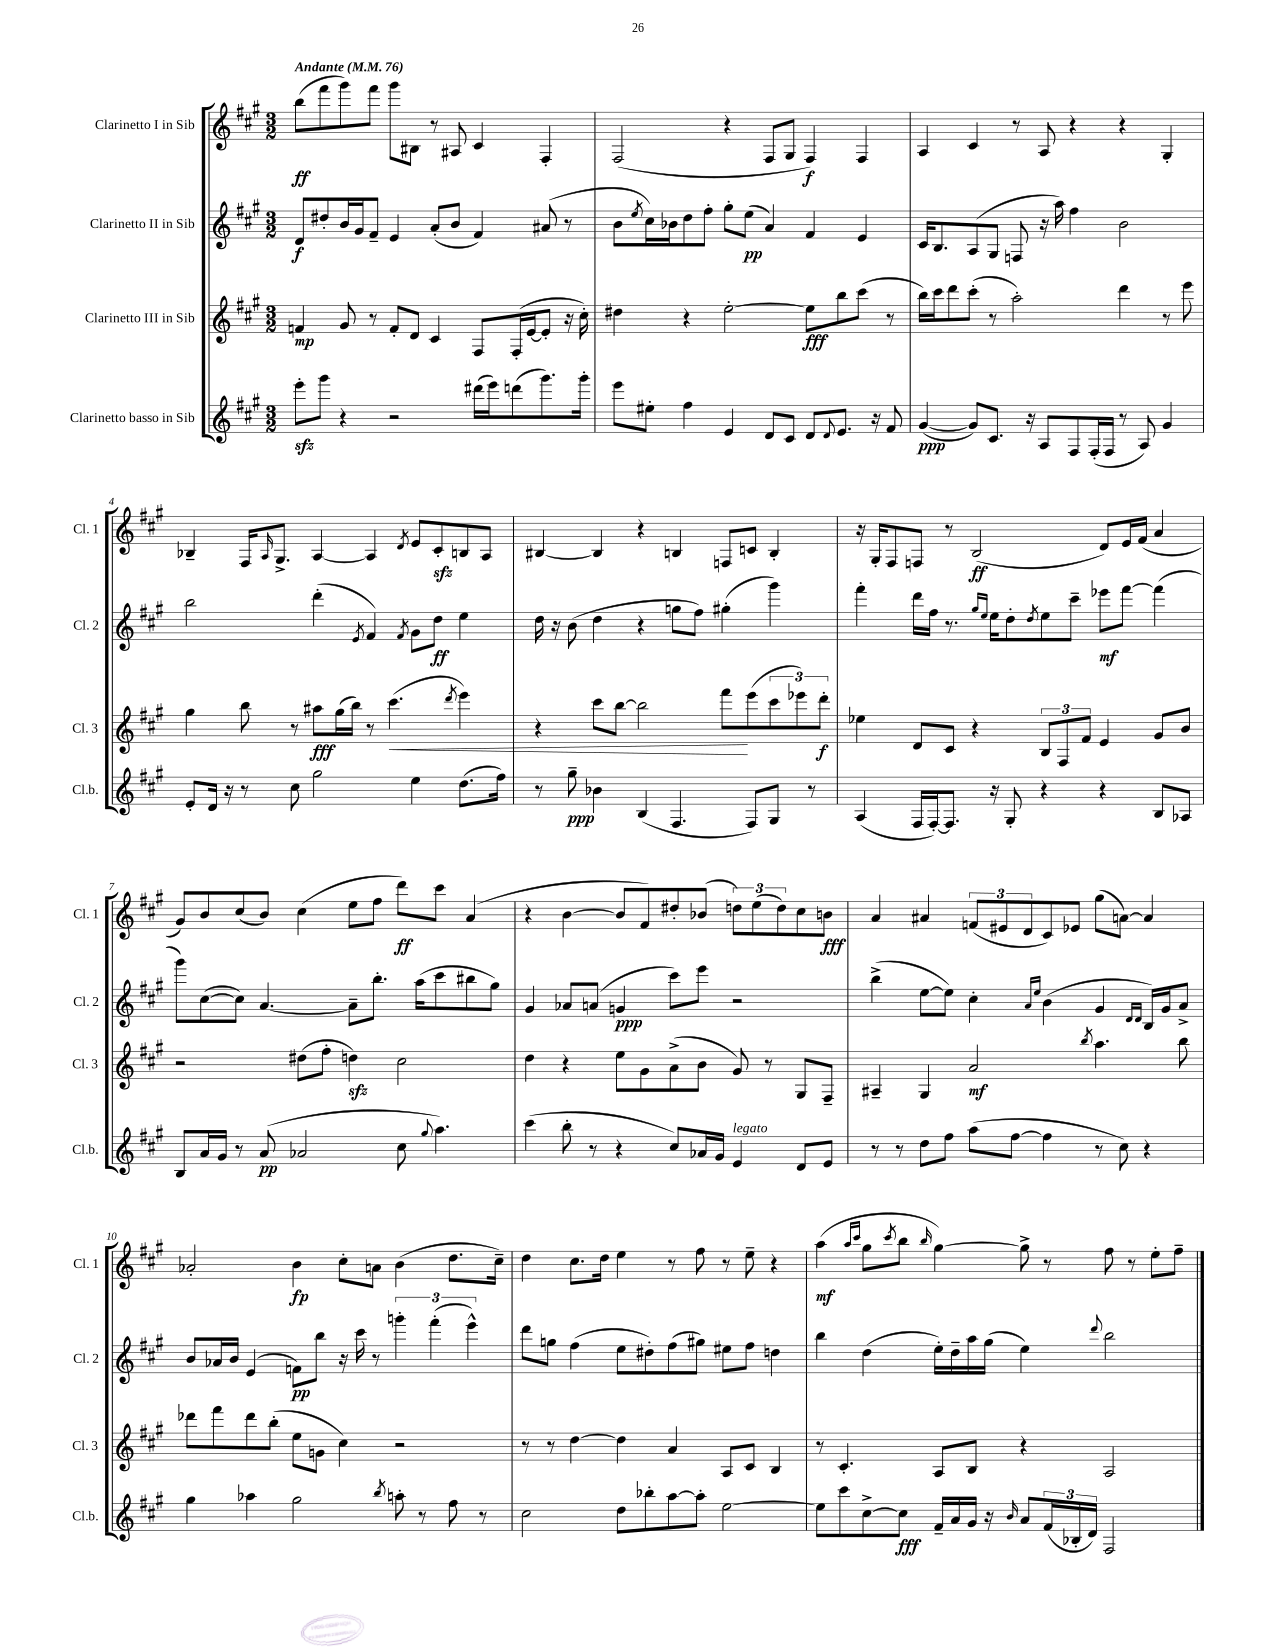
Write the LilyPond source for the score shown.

<<
\new StaffGroup <<
\new Staff = "s0" \with { instrumentName = "Clarinetto I in Sib" shortInstrumentName = "Cl. 1" } {
    \clef treble \key a \major \numericTimeSignature \time 3/2 \tempo "Andante" 4 = 76
    b''8\ff( fis'''8 gis'''8) fis'''8 gis'''8 bis8 r8 ais8 cis'4 fis4-. |
    fis2( r4 fis8 gis8 fis4\f) fis4 |
    a4 cis'4 r8 a8 r4 r4 gis4-. |
    bes4-- fis16 \grace { a16 } gis8.-> a4~ a4 \acciaccatura { d'8 } e'8 cis'8-.\sfz b8 a8 |
    bis4~ bis4 r4 b4 f8 c'8 b4-. |
    r16 gis16-. fis8 f8 r8 b2\ff( d'8) e'16 fis'16( a'4 |
    gis'8) b'8 cis''8( b'8) cis''4( e''8 fis''8 d'''8\ff) cis'''8 a'4( |
    r4 b'4~ b'8 fis'8) dis''8-. bes'8( \tuplet 3/2 { d''8) e''8( d''8) } cis''8 b'8\fff |
    a'4 ais'4 \tuplet 3/2 { f'8( eis'8 d'8 } cis'8) ees'8 gis''8( a'8~) a'4 |
    aes'2-. b'4\fp cis''8-. a'8 b'4( d''8. cis''16--) |
    d''4 cis''8. d''16 e''4 r8 fis''8 r8 e''8-- r4 |
    a''4\mf( \grace { a''16 cis'''16 } gis''8 \acciaccatura { cis'''8 } b''8 \grace { b''16 } gis''4~) gis''8-> r8 fis''8 r8 e''8-. fis''8-- \bar "|." |
}
\new Staff = "s1" \with { instrumentName = "Clarinetto II in Sib" shortInstrumentName = "Cl. 2" } {
    \clef treble \key a \major \numericTimeSignature \time 3/2
    d'8\f dis''8-. b'16 gis'16 fis'8-- e'4 a'8-.( b'8 fis'4) ais'8( r8 |
    b'8 \acciaccatura { e''8 } cis''16) bes'16 d''8 fis''8-. gis''8-. e''8\pp( a'4) fis'4 e'4 |
    cis'16 b8. a8( gis8 f8 r16 a''16) fis''4 b'2 |
    b''2 d'''4-.( \acciaccatura { e'8 } fis'4) \acciaccatura { fis'8 } gis'8 d''8\ff e''4 |
    d''16 r16 b'8( d''4 r4 g''8 fis''8) gis''4-.( gis'''4) |
    fis'''4-. d'''16 fis''16 r8. \grace { gis''16 e''16 } e''16 d''8-. \acciaccatura { d''8 } e''8 cis'''8-- ees'''8\mf fis'''8~ fis'''4( |
    gis'''8) cis''8~( cis''8) a'4.~ a'8-- b''8.-. a''16( cis'''8 bis''8 gis''8) |
    gis'4 aes'8 a'8( g'4\ppp cis'''8) e'''8 r2 |
    b''4->( e''8~ e''8) cis''4-. \grace { a'16 e''16 } b'4( gis'4 \grace { d'16 d'16 } b16) gis'16 a'8-> |
    b'8 aes'16 b'16 e'4( f'8\pp) b''8 r16 cis'''16 r8 \tuplet 3/2 { g'''4-. fis'''4-.( e'''4-^) } |
    d'''8 g''8 fis''4( e''8 dis''8-.) fis''8( gis''8) eis''8 fis''8 d''4 |
    b''4 d''4( e''16-.) d''16-- a''16 gis''16( e''4) \appoggiatura { d'''8 } b''2 \bar "|." |
}
\new Staff = "s2" \with { instrumentName = "Clarinetto III in Sib" shortInstrumentName = "Cl. 3" } {
    \clef treble \key a \major \numericTimeSignature \time 3/2
    f'4\mp gis'8 r8 f'8-. d'8 cis'4 fis8 fis16-.( e'16~ e'8-. r16 cis''16-.) |
    dis''4 r4 e''2~-. e''8\fff b''8 cis'''8( r8 |
    b''16) cis'''16 d'''8 cis'''8-.( r8 a''2-.) d'''4 r8 e'''8 |
    gis''4 b''8 r8 ais''8\fff gis''16( b''16) r8 cis'''4.\<( \acciaccatura { d'''8 } e'''4) |
    r4 cis'''8 b''8~ b''2 fis'''8\! e'''8( \tuplet 3/2 { cis'''8 ees'''8) d'''8-.\f } |
    ees''4 d'8 cis'8 r4 \tuplet 3/2 { b8 fis8 fis'8 } e'4 gis'8 b'8 |
    r2 dis''8( fis''8-. d''4\sfz) cis''2 |
    d''4 r4 e''8 gis'8 a'8->( b'8 gis'8) r8 gis8 fis8-- |
    ais4-- gis4 a'2\mf \acciaccatura { b''8 } a''4. b''8 |
    des'''8 fis'''8 des'''8 b''8-.( e''8 g'8 cis''4) r2 |
    r8 r8 d''4~ d''4 a'4 a8 cis'8 b4 |
    r8 cis'4.-. a8 b8 r4 a2 \bar "|." |
}
\new Staff = "s3" \with { instrumentName = "Clarinetto basso in Sib" shortInstrumentName = "Cl.b." } {
    \clef treble \key a \major \numericTimeSignature \time 3/2
    e'''8-.\sfz gis'''8 r4 r2 dis'''16( e'''16) d'''8( gis'''8.) gis'''16-. |
    e'''8 eis''8-. fis''4 e'4 d'8 cis'8 d'8 \appoggiatura { d'8 } e'8. r16 fis'8 |
    gis'4~\ppp( gis'8) cis'8. r16 a8 fis8 fis16-.( fis16 r8 a8) gis'4 |
    e'8-. d'16 r16 r8 cis''8 gis''2 e''4 d''8.( fis''16) |
    r8 gis''8--\ppp bes'4 b4( fis4. fis8) gis8 r8 |
    a4( fis16 fis16~-.) fis8. r16 gis8-. r4 r4 b8 aes8 |
    b8 a'16 gis'16 r8 a'8\pp( aes'2 cis''8 \appoggiatura { gis''8 } a''4.) |
    cis'''4( b''8-. r8 r4 cis''8) aes'16 gis'16 e'4^\markup { \italic "legato" } d'8 e'8 |
    r8 r8 d''8 fis''8 a''8( fis''8~ fis''4 r8 cis''8) r4 |
    gis''4 aes''4 gis''2 \acciaccatura { b''8 } a''8-. r8 fis''8 r8 |
    cis''2 d''8 bes''8-. a''8~ a''8-. e''2~ |
    e''8 cis'''8 cis''8~-> cis''8\fff fis'16-- a'16 gis'16 r16 \grace { b'16 } a'8 \tuplet 3/2 { fis'16( bes16-. d'16) } fis2 \bar "|." |
}
>>
>>
